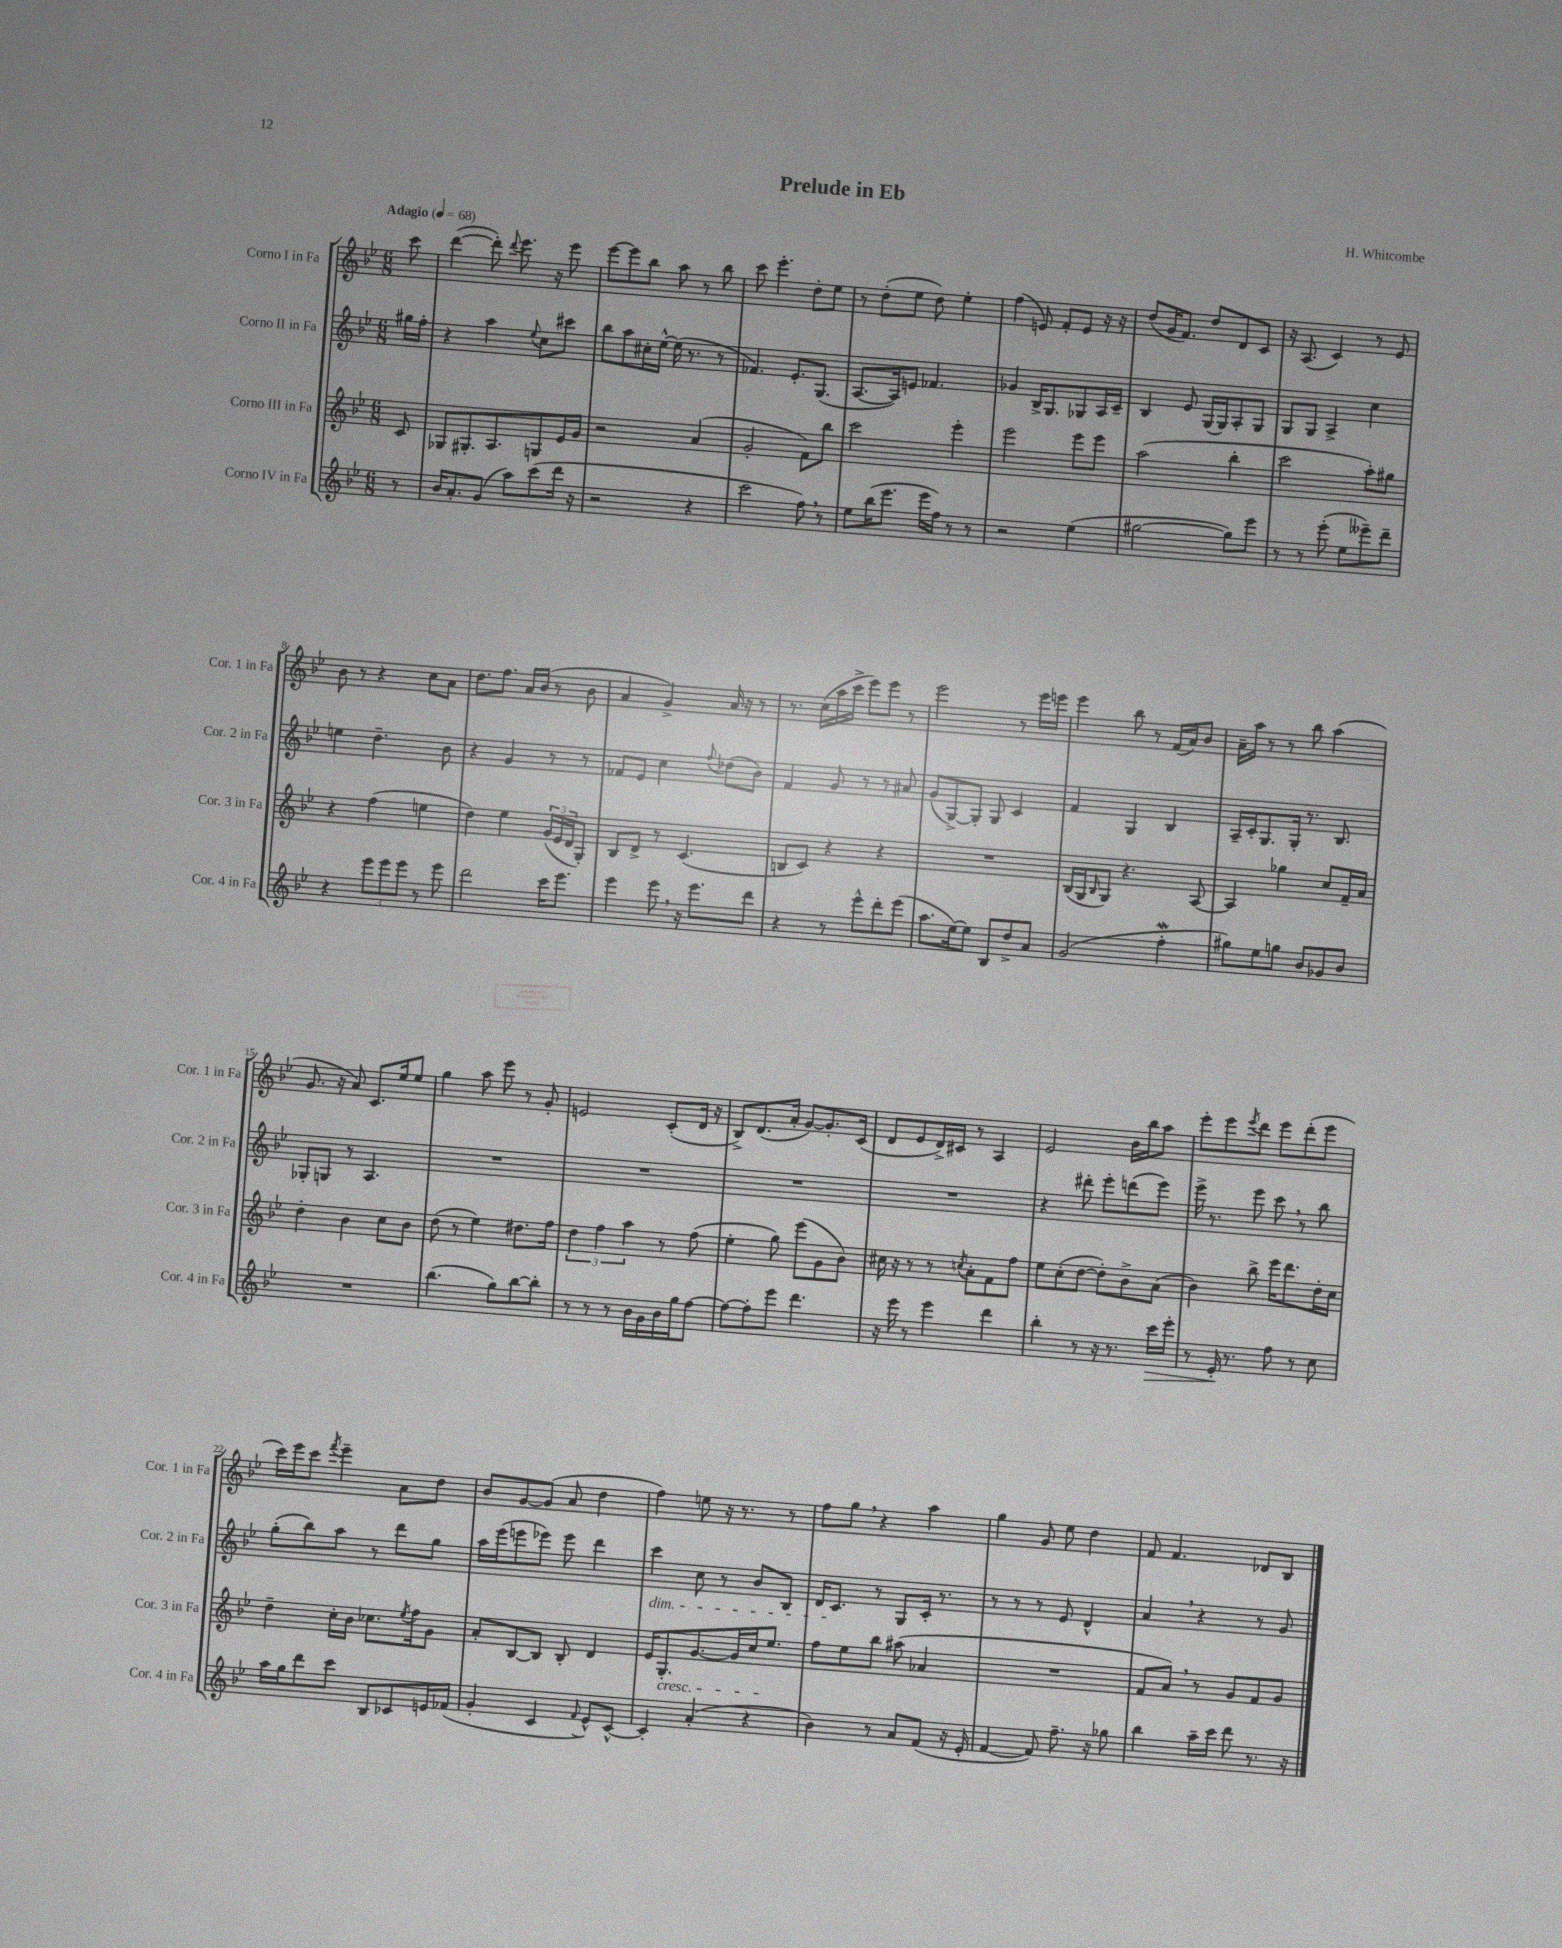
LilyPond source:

\header { title = "Prelude in Eb" composer = "H. Whitcombe" }
<<
\new StaffGroup <<
\new Staff = "s0" \with { instrumentName = "Corno I in Fa" shortInstrumentName = "Cor. 1 in Fa" } {
    \clef treble \key bes \major \numericTimeSignature \time 6/8 \partial 8 \tempo "Adagio" 4 = 68
    c'''8 |
    d'''4~( d'''8-.) \appoggiatura { d'''8 } ees'''8. r16 ees'''8 |
    ees'''8~ ees'''8 bes''8 a''8 r8 bes''8 |
    c'''8 ees'''4.-. d''8-. ees''8 |
    r8 d''8-.( ees''8 d''8) ees''4-. |
    f''4( e'8) f'8-. e'8 r16 r16 |
    d''8( g'16 f'8.) d''8 d'8 c'8 |
    r16 a8.( c'4) r8 ees'8 |
    bes'8 r8 r4 c''8 a'8 |
    d''8. f''8. a'16 bes'16( r8 bes'8 |
    a'4 g'4->) a'16 r16 r8 |
    r8. c''16( a''16 c'''16-> ees'''8) ees'''8 r8 |
    ees'''2 r8 ees'''16 e'''16 |
    ees'''4 bes''8 r8 f'16( a'16) bes'8 |
    a'16-- a''16 r8 r8 bes''8 a''4( |
    g'8. r16 a'8) c'8. ees''16 ees''8 |
    g''4 a''8 ees'''8 r8 g'8-. |
    e'2 c'8-.( d'16 r16 |
    bes8->) d'8.( a'16-. g'8~) g'8.-. c'16( |
    d'8 ees'8 d'16->) cis'16 r8 a4 |
    ees'2 bes'16 bes''16 a''8 |
    ees'''8-. ees'''8 \acciaccatura { ees'''8 } d'''8 ees'''8 d'''8-.( ees'''8 |
    c'''16) ees'''16 c'''8 \acciaccatura { f'''8 } ees'''4-- a'8 d''8 |
    bes'8 g'8~ g'8( a'8 d''4 |
    f''4) e''8 r16 r8. r8 |
    f''8 g''8 \breathe r4 a''4 |
    g''4 g'8 ees''8 d''4 |
    f'8 f'4. des'8 bes8 \bar "|." |
}
\new Staff = "s1" \with { instrumentName = "Corno II in Fa" shortInstrumentName = "Cor. 2 in Fa" } {
    \clef treble \key bes \major \numericTimeSignature \time 6/8 \partial 8
    gis''16 f''16-. |
    r4 a''4 \appoggiatura { ees''8 } c''8 cis'''8 |
    bes''8 a''8 cis''16-. ees''16~-^ ees''16( r8. r8 |
    fes'4.) ees'8.-. g8.( |
    a8.~ a16) e'8 fes'4. |
    ges'4 bes16-> g8. ges8 a16 c'16-- |
    bes4 ees'8 g16( g16) a8-. g8 |
    g8 g8 a4-> c''4 |
    e''4 d''4.-- bes'8 |
    r4 g'4 r8 r8 |
    fes'8 ees'8 c''4 \appoggiatura { f''8 } des''8( bes'8) |
    f'4 g'8 r8 r8 ais'8 |
    g'8( g8~->) g8-. g8 c'4 |
    f'4 g4 bes4 |
    a16-- c'16-. g8. g16-. r8. bes8. |
    ges8-. g8 r8 a4. |
    R2. |
    R2. |
    R2. |
    R2. |
    r4 dis'''8-. ees'''8-. d'''8( ees'''8) |
    ees'''16-> r8. ees'''8 c'''8 \breathe r8 bes''8 |
    g''8-.( bes''8) a''8 r8 d'''8 g''8 |
    a''16 ees'''16( e'''8 ees'''8) ees'''8 d'''4 |
    c'''4\dim c''8 r8 bes'8 bes8 |
    d'16 c'8.\! r8 g8 c'16-. r8. |
    r8 r8 r8 ees'8 d'4-^ |
    a'4 \breathe r4 r8 g'8 \bar "|." |
}
\new Staff = "s2" \with { instrumentName = "Corno III in Fa" shortInstrumentName = "Cor. 3 in Fa" } {
    \clef treble \key bes \major \numericTimeSignature \time 6/8 \partial 8
    c'8 |
    ges8 gis8.-. a8. g8 ees'16 g'16 |
    r2 a'4( |
    g'2-. f'8) bes''8 |
    c'''2 ees'''4-. |
    ees'''2 ees'''8 ees'''8 |
    a''2( bes''4-. |
    c'''2 a''8-.) gis''8 |
    r4 f''4( e''4 |
    d''4) ees''4 \tuplet 3/2 { g'16( ees'16 d'16 } g8-.) |
    bes8 d'8-> r8 c'4.( |
    b8 c'8) r4 r4 |
    R2. |
    bes16( g16 \grace { bes16 } g8) r4. a8~ |
    a4 ges''4 c''8 f'16-- a'16 |
    d''4-. bes'4 c''8 bes'8 |
    d''8( r8 ees''4) dis''8. f''16 |
    \tuplet 3/2 { d''4 f''4 a''4 } r8 f''8( |
    ees''4-. g''8) ees'''8( g'8 bes'8) |
    cis''16 r16 r8 r8 \acciaccatura { c''8 } a'8-. f'8 f''8 |
    ees''8 c''8-.( d''8~ d''8-.) bes'8-> a'8( |
    bes'4) bes''8-> ees'''16 d'''8. d''16-. c''16 |
    d''4-- c''16-. bes'16 ces''8. \acciaccatura { ees''8 } f''16 g'8 |
    a'8-. bes8~ bes8 bes8-. d'4 |
    ees'16 g8.-.\cresc g'8.~ g'16 c''16 ees''8.\! |
    f''8 ees''8 bes''8 ais''8( aes'4 |
    R2. |
    f'8 a'8) \breathe r8 g'8 f'8 g'8 \bar "|." |
}
\new Staff = "s3" \with { instrumentName = "Corno IV in Fa" shortInstrumentName = "Cor. 4 in Fa" } {
    \clef treble \key bes \major \numericTimeSignature \time 6/8 \partial 8
    r8 |
    bes'16 a'8.-. g'8( a''8) c'''8( d'''16 r16 |
    r2 r4 |
    c'''2 f''8) \breathe r8 |
    ees''8 bes''16( ees'''8. ees'''16 f''16) r8 r8 |
    r2 ees''4( |
    gis''2~ gis''8) ees'''8 |
    r8 r8 ees'''8-.( ees''8 eeses'''8--) d'''8-- |
    r4 \tuplet 3/2 { ees'''8 ees'''8 ees'''8 } r8 ees'''8 |
    d'''2 c'''16 ees'''8. |
    ees'''4 ees'''8 \breathe r16 ees'''8. d'''8 |
    r4 r8 ees'''8-^ d'''8-. ees'''8( |
    a''8. ees''16~) ees''8 bes8 d''8-> a'8 |
    g'2( f''4-.\mordent |
    gis''8) ees''8 g''8 bes'8 ges'8 bes'8 |
    R2. |
    bes''4.( g''8) bes''8~ bes''8-. |
    r8 r8 r8 bes'16 g'16 bes'16 g''16 f''8~ |
    f''8~ f''8-. ees'''8 d'''4. |
    r16 ees'''16 r8 ees'''4 d'''4 |
    bes''4-. r8 r16 r8. c'''16\> ees'''16-. |
    r8 ees'16-.\! r8. f''8 r8 c''8 |
    a''16 g''16 d'''8 c'''8 bes8 ces'8 e'16 fes'16( |
    g'4-. c'4 \appoggiatura { f'8 } ees'8-^) c'8~-^ |
    c'4-. a'4-.( r4 |
    bes'4) r8 a'8 f'8( r16 ees'16-. |
    f'4~ f'8) f''8.-- r16 ges''8 |
    bes''4 a''16-- c'''16 d'''8 r8. r16 \bar "|." |
}
>>
>>
